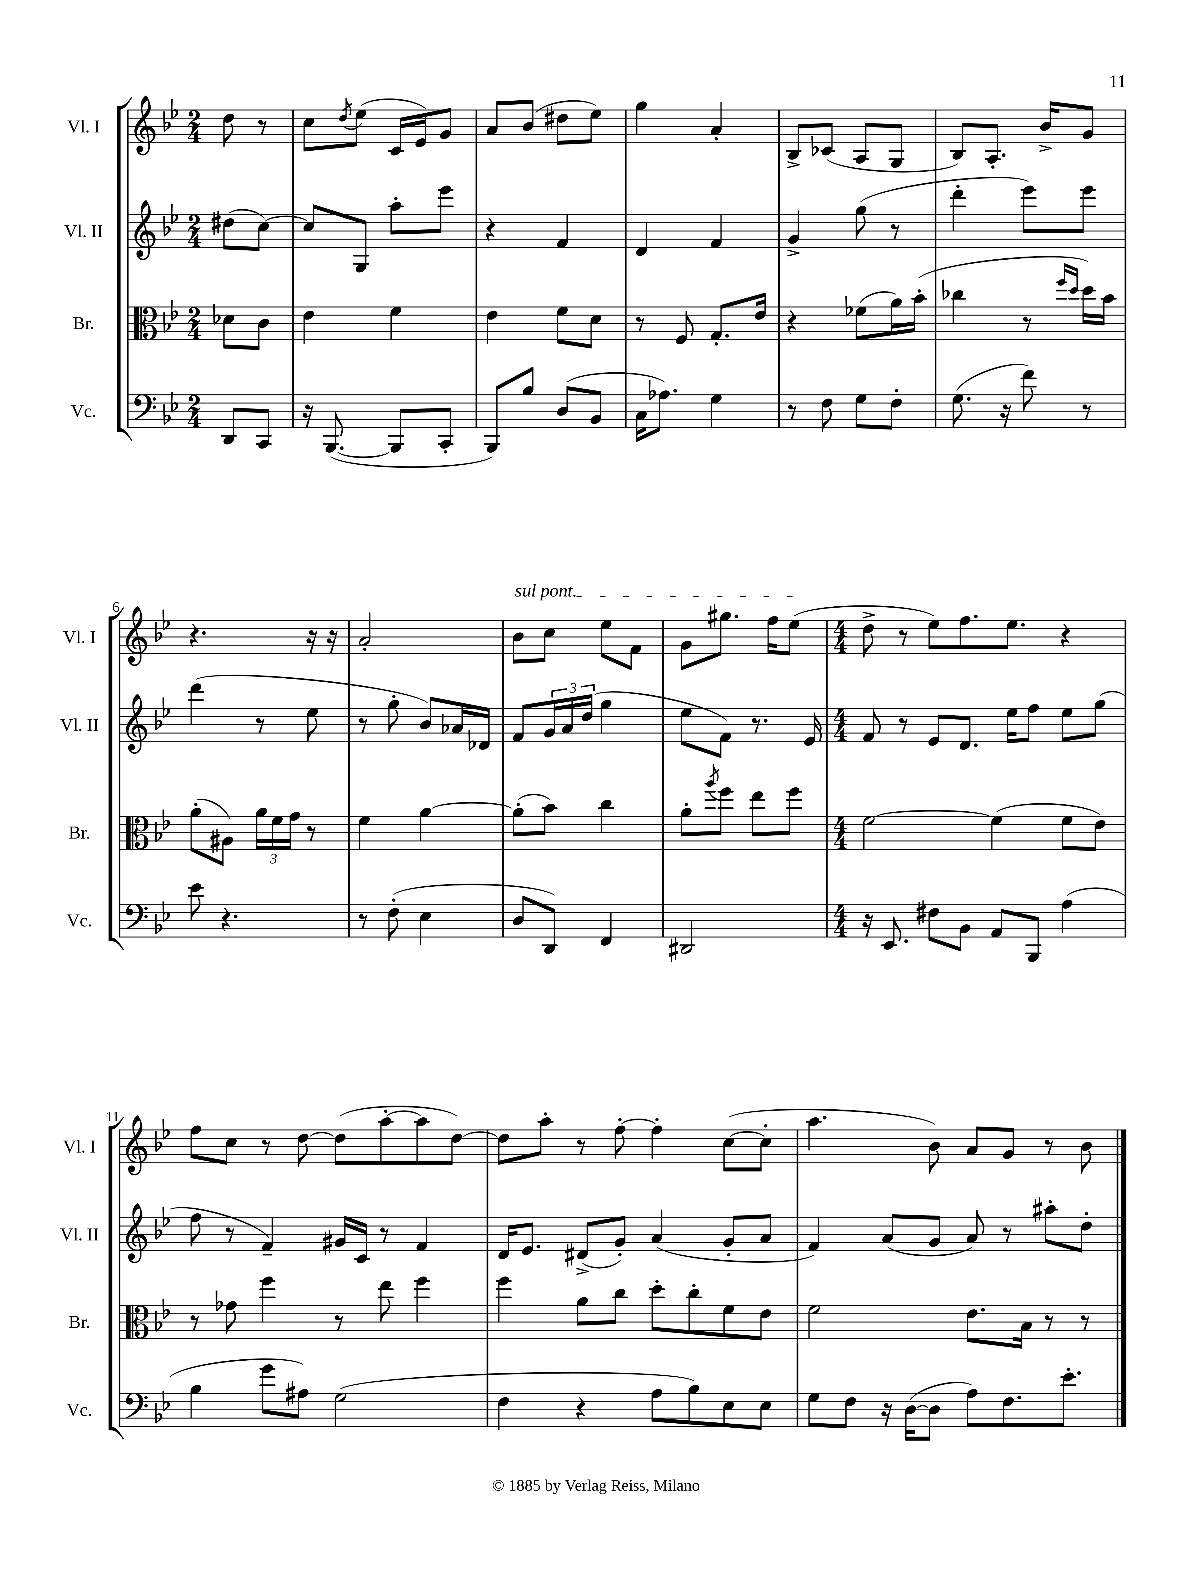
<<
\new StaffGroup <<
\new Staff = "s0" \with { instrumentName = "Vl. I" shortInstrumentName = "Vl. I" } {
    \clef treble \key bes \major \numericTimeSignature \time 2/4 \partial 4
    d''8 r8 |
    c''8 \acciaccatura { d''8 } ees''8( c'16 ees'16) g'8 |
    a'8 bes'8( dis''8 ees''8) |
    g''4 a'4-. |
    bes8-> ces'8( a8 g8 |
    bes8) a8.-. bes'16-> g'8 |
    r4. r16 r16 |
    a'2-. |
    \once \override TextSpanner.bound-details.left.text = \markup { \italic "sul pont." } bes'8\startTextSpan c''8 ees''8 f'8 |
    g'8 gis''8. f''16 ees''8\stopTextSpan( |
    \numericTimeSignature \time 4/4 d''8-> r8 ees''8) f''8. ees''8. r4 |
    f''8 c''8 r8 d''8~ d''8( a''8~-. a''8 d''8~) |
    d''8 a''8-. r8 f''8~-. f''4-. c''8~( c''8-. |
    a''4. bes'8) a'8 g'8 r8 bes'8 \bar "|." |
}
\new Staff = "s1" \with { instrumentName = "Vl. II" shortInstrumentName = "Vl. II" } {
    \clef treble \key bes \major \numericTimeSignature \time 2/4 \partial 4
    dis''8( c''8~) |
    c''8 g8 a''8-. ees'''8 |
    r4 f'4 |
    d'4 f'4 |
    g'4-> g''8( r8 |
    d'''4-. ees'''8) ees'''8 |
    d'''4( r8 ees''8 |
    r8 g''8-. bes'8) aes'16 des'16 |
    f'8 \tuplet 3/2 { g'16 a'16 d''16( } g''4 |
    ees''8 f'8) r8. ees'16 |
    \numericTimeSignature \time 4/4 f'8 r8 ees'8 d'8. ees''16 f''8 ees''8 g''8( |
    f''8 r8 f'4--) gis'16 c'16 r8 f'4 |
    d'16 ees'8. dis'8->( g'8-.) a'4( g'8-. a'8 |
    f'4) a'8( g'8 a'8) r8 ais''8-. d''8-. \bar "|." |
}
\new Staff = "s2" \with { instrumentName = "Br." shortInstrumentName = "Br." } {
    \clef alto \key bes \major \numericTimeSignature \time 2/4 \partial 4
    des'8 c'8 |
    ees'4 f'4 |
    ees'4 f'8 d'8 |
    r8 f8 g8.-. ees'16 |
    r4 fes'8( a'16) bes'16-.( |
    ces''4 r8 \grace { f''16 d''16 } d''16) bes'16 |
    a'8-.( ais8) \tuplet 3/2 { a'16 f'16 g'16 } r8 |
    f'4 a'4~ |
    a'8-.( bes'8) c''4 |
    a'8-. \acciaccatura { a''8 } f''8 ees''8 f''8 |
    \numericTimeSignature \time 4/4 f'2~ f'4( f'8 ees'8) |
    r8 ges'8 f''4 r8 ees''8 f''4 |
    f''4 a'8 c''8 d''8-. c''8-. f'8 ees'8 |
    f'2 ees'8. bes16 r8 r8 \bar "|." |
}
\new Staff = "s3" \with { instrumentName = "Vc." shortInstrumentName = "Vc." } {
    \clef bass \key bes \major \numericTimeSignature \time 2/4 \partial 4
    d,8 c,8 |
    r16 bes,,8.~( bes,,8 c,8-. |
    bes,,8) bes8 d8( bes,8 |
    c16 aes8.) g4 |
    r8 f8 g8 f8-. |
    g8.( r16 f'8) r8 |
    ees'8 r4. |
    r8 f8-.( ees4 |
    d8 d,8) f,4 |
    dis,2 |
    \numericTimeSignature \time 4/4 r16 ees,8. fis8 bes,8 a,8 bes,,8 a4( |
    bes4 g'8 ais8) g2( |
    f4 r4 a8 bes8) ees8 ees8 |
    g8 f8 r16 d16~( d8 a8) f8. ees'8.-. \bar "|." |
}
>>
>>
